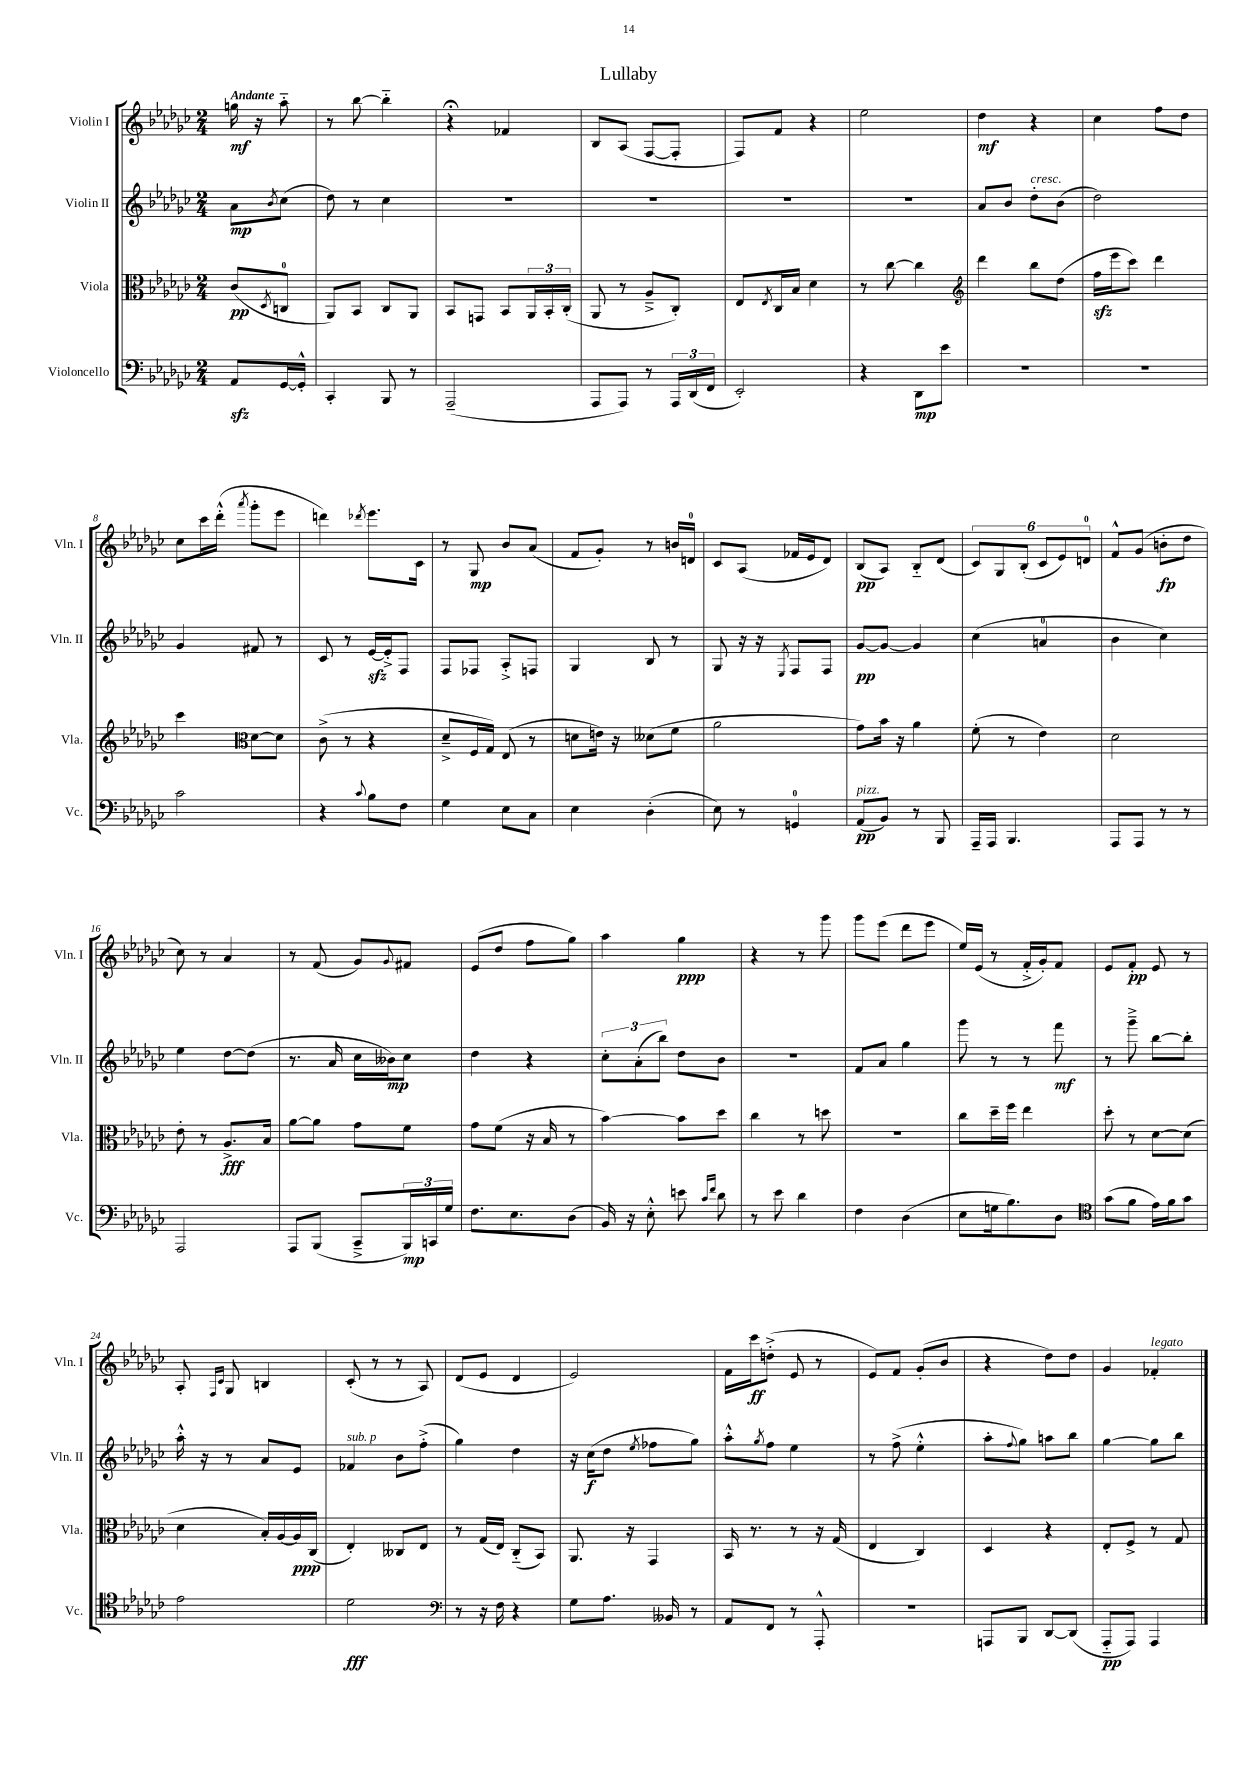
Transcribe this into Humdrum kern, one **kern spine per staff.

**kern	**kern	**kern	**kern
*staff4	*staff3	*staff2	*staff1
*clefF4	*clefC3	*clefG2	*clefG2
*k[b-e-a-d-g-c-]	*k[b-e-a-d-g-c-]	*k[b-e-a-d-g-c-]	*k[b-e-a-d-g-c-]
*M2/4	*M2/4	*M2/4	*M2/4
8AA-/L	(8c-/L	8a-\L	16gg\
.	.	.	16r
.	8qD-/	8qb-/	.
[16GG-/L	8C/J	(8cc-\J	8aa-'~\
16GG-'^^/]JJ	.	.	.
=	=	=	=
4CC-'/	8AA-/L)	8dd-\)	8r
.	8BB-/J	8r	[8bb-\
8BBB-/	8C-/L	4cc-\	4bb-'~\]
8r	8AA-/J	.	.
=	=	=	=
(2AAA-~/	8BB-/L	2r	4r;
.	8GG/J	.	.
.	8BB-/L	.	4f-/
.	24AA-/L	.	.
.	24BB-'/	.	.
.	(24C-'/JJ	.	.
=	=	=	=
8AAA-/L	8AA-/	2r	8B-/L
8AAA-/J)	8r	.	(8A-/J
8r	8A-~^/L	.	[8F/L
24AAA-/LL	8C-'/J)	.	8F'/]J
(24DD-/	.	.	.
24FF/JJ	.	.	.
=	=	=	=
2EE-'/)	8E-/L	2r	8F/L)
.	8qE-/	.	.
.	16C-/L	.	8f/J
.	16B-/JJ	.	.
.	4d-\	.	4r
=	=	=	=
4r	8r	2r	2ee-\
.	[8cc-\	.	.
8DD-\L	4cc-\]	.	.
8e-\J	.	.	.
=	=	=	=
*	*clefG2	*	*
2r	4ddd-\	8a-/L	4dd-\
.	.	8b-/J	.
.	8bb-\L	8dd-'\L	4r
.	(8dd-\J	(8b-\J	.
=	=	=	=
2r	16ff\LL	2dd-\)	4cc-\
.	16eee-\J	.	.
.	8ccc-\J)	.	.
.	4ddd-\	.	8ff\L
.	.	.	8dd-\J
=	=	=	=
2c-\	4ccc-\	4g-/	8cc-\L
.	.	.	16ccc-\L
.	.	.	(16ddd-'^^\JJ
*	*clefC3	*	*
.	.	.	8qaaa-/
.	[8d-\L	8f#/	8ggg-'\L
.	8d-\]J	8r	8eee-\J
=	=	=	=
4r	(8c-^\	8c-/	4ddd\)
.	8r	8r	.
8qqc-/	.	.	8qddd-/
8B-\L	4r	[16e-/LL	8.eee-\L
.	.	16e-'^/]J	.
8F\J	.	8F/J	.
.	.	.	16c-\Jk
=	=	=	=
4G-\	8d-~^/L	8F/L	8r
.	16F/L	8F-/J	8G-/
.	16G-/JJ)	.	.
8E-\L	(8E-/	8A-'^/L	8b-/L
8C-\J	8r	8F/J	(8a-/J
=	=	=	=
4E-\	8d\L	4G-/	8f/L
.	16e\Jk)	.	8g-'/J)
.	16r	.	.
(4D-'\	(8d--\L	8B-/	8r
.	8f\J	8r	16b/LL
.	.	.	16d/JJ
=	=	=	=
8E-\)	2a-\	8G-/	8c-/L
8r	.	16r	(8A-/J
.	.	16r	.
.	.	8qE-/	.
4GG/	.	8F/L	16f-/LL
.	.	.	16e-/J
.	.	8F/J	8d-/J)
=	=	=	=
(8AA-/L	8g-\L)	[8g-/L	(8B-/L
8BB-/J)	16b-\Jk	8g-/_J	8A-/J)
.	16r	.	.
8r	4a-\	4g-/]	8B-'~/L
8BBB-/	.	.	(8d-/J
=	=	=	=
16AAA-~/LL	(8f'\	(4cc-\	12c-/L)
16AAA-/JJ	.	.	.
.	.	.	12G-/
4.BBB-/	8r	.	.
.	.	.	(12B-'/J
.	4e-\)	4a/	12c-/L
.	.	.	12e-/)
.	.	.	12d/J
=	=	=	=
8AAA-/L	2d-\	4b-\	8f^^/L
8AAA-/J	.	.	(8g-/J
8r	.	4cc-\)	8b'\L
8r	.	.	8dd-\J
=	=	=	=
2AAA-/	8e-'\	4ee-\	8cc-\)
.	8r	.	8r
.	8.A-^/L	[8dd-\L	4a-/
.	.	(8dd-\]J	.
.	16B-/Jk	.	.
=	=	=	=
8AAA-/L	[8a-\L	8.r	8r
(8BBB-/J	8a-\]J	.	(8f/
.	.	16a-/	.
8CC-~^/L	8g-\L	16cc-\LL	8g-/L)
.	.	16b--\J)	.
.	.	.	8qqg-/
24BBB-/L)	8f\J	8cc-\J	8f#/J
24CC/	.	.	.
24G-/JJ	.	.	.
=	=	=	=
8.F\L	8g-\L	4dd-\	(8e-/L
.	(8f\J	.	8dd-/J
8.E-\	.	.	.
.	16r	4r	8ff\L
.	16B-/	.	.
(8D-\J	8r	.	8gg-\J)
=	=	=	=
16BB-/)	[4b-\)	12cc-'\L	4aa-\
16r	.	.	.
.	.	(12a-'\	.
8E-'^^\	.	.	.
.	.	12bb-\J)	.
8e\	8b-\]L	8dd-\L	4gg-\
16qqc-/LL	.	.	.
16qqf/JJ	.	.	.
8d-\	8dd-\J	8b-\J	.
=	=	=	=
8r	4cc-\	2r	4r
8e-\	.	.	.
4d-\	8r	.	8r
.	8dd\	.	8ggg-\
=	=	=	=
4F\	2r	8f/L	8ggg-\L
.	.	8a-/J	(8eee-\J
(4D-\	.	4gg-\	8ddd-\L
.	.	.	8eee-\J
=	=	=	=
8E-\L	8cc-\L	8ggg-\	16ee-/LL)
.	.	.	(16e-/JJ
16G\k	16dd-~\L	8r	8r
8.B-\)	16ff\JJ	.	.
.	4ee-\	8r	16f'^/LL
.	.	.	16g-'/J)
8D-\J	.	8fff\	8f/J
=	=	=	=
*clefC4	*	*	*
(8g-\L	8dd-'\	8r	8e-/L
8f\J	8r	8ggg-~^\	8f'/J
16e-\LL)	[8d-\L	[8bb-\L	8e-/
16f\J	.	.	.
8g-\J	(8d-\]J	8bb-'\]J	8r
=	=	=	=
2e-\	4d-\	16aa-'^^\	8A-'/
.	.	16r	.
.	.	.	16qqF/LL
.	.	.	16qqc-/JJ
.	.	8r	8G-/
.	16B-'/LL)	8a-/L	4B/
.	[16A-/	.	.
.	16A-/]	8e-/J	.
.	(16C-/JJ	.	.
=	=	=	=
2d-\	4E-'/)	4f-/	(8c-'/
.	.	.	8r
.	8C--/L	8b-\L	8r
.	8E-/J	(8ff'^\J	8A-/)
=	=	=	=
*clefF4	*	*	*
8r	8r	4gg-\)	(8d-/L
16r	(16G-/LL	.	8e-/J
16F\	16E-/JJ)	.	.
4r	(8C-'~/L	4dd-\	4d-/
.	8BB-/J)	.	.
=	=	=	=
8G-\L	8.AA-/	16r	2e-/)
.	.	(16cc-\LK	.
8.A-\J	.	8dd-\J	.
.	16r	.	.
.	.	8qee-/	.
.	4GG-/	8ff-\L	.
16BB--/	.	.	.
8r	.	8gg-\J)	.
=	=	=	=
8AA-/L	16BB-/	8aa-'^^\L	16f\LL
.	8.r	.	16ccc-\J
.	.	8qgg-/	.
8FF/J	.	8ff\J	(8dd'^\J
8r	8r	4ee-\	8e-/
8AAA-'^^/	16r	.	8r
.	(16G-/	.	.
=	=	=	=
2r	4E-/	8r	8e-/L)
.	.	(8ff^\	8f/J
.	4C-/)	4ee-'^^\	(8g-'/L
.	.	.	8b-/J
=	=	=	=
8AAA/L	4D-/	8aa-'\L	4r
.	.	8qqff/	.
8BBB-/J	.	8gg-\J)	.
[8DD-/L	4r	8aa\L	8dd-\L)
(8DD-/]J	.	8bb-\J	8dd-\J
=	=	=	=
8AAA-'~/L	8E-'/L	[4gg-\	4g-/
8AAA-/J)	8F^/J	.	.
4AAA-/	8r	8gg-\]L	4f-'/
.	8G-/	8bb-\J	.
==	==	==	==
*-	*-	*-	*-
